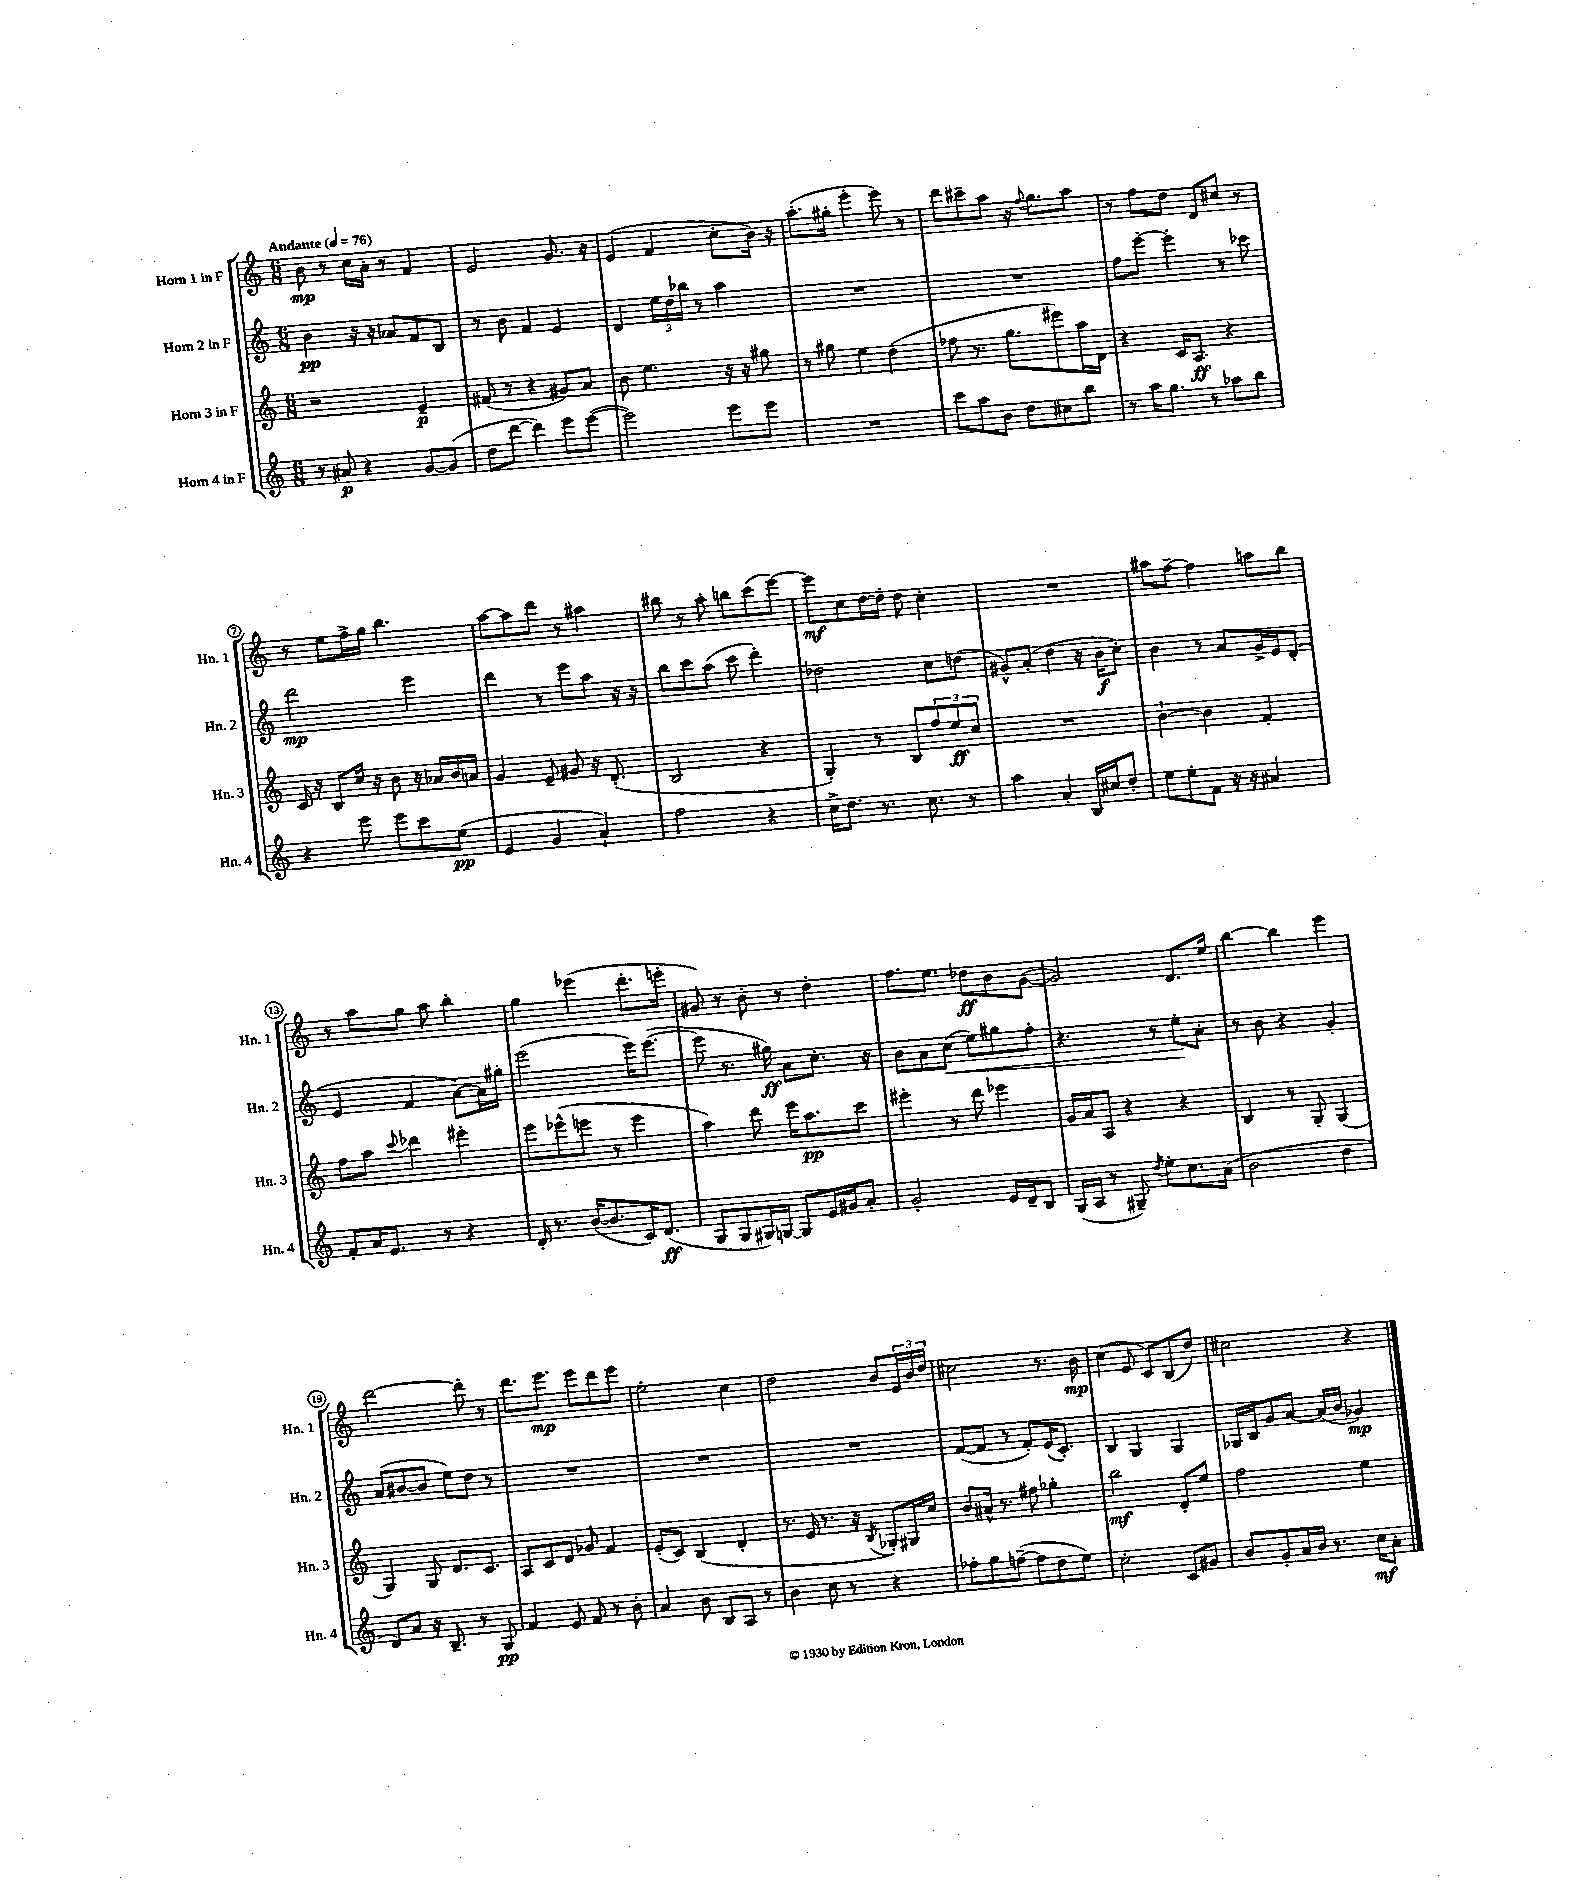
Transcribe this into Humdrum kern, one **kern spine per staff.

**kern	**dynam	**kern	**dynam	**kern	**dynam	**kern	**dynam
*part4	*part4	*part3	*part3	*part2	*part2	*part1	*part1
*staff4	*staff4	*staff3	*staff3	*staff2	*staff2	*staff1	*staff1
*I"Horn 4 in F	*	*I"Horn 3 in F	*	*I"Horn 2 in F	*	*I"Horn 1 in F	*
*I'Hn. 4	*	*I'Hn. 3	*	*I'Hn. 2	*	*I'Hn. 1	*
*clefG2	*	*clefG2	*	*clefG2	*	*clefG2	*
*k[]	*	*k[]	*	*k[]	*	*k[]	*
*M6/8	*	*M6/8	*	*M6/8	*	*M6/8	*
*MM76	*	*MM76	*	*MM76	*	*MM76	*
=1	=1	=1	=1	=1	=1	=1	=1
!	!	!	!	!	!	!LO:TX:a:B:t=Andante	!
8r	.	2r	.	4b\	pp	8b\	mp
8a#X/	p	.	.	.	.	8r	.
4r	.	.	.	16r	.	16cc\LL	.
.	.	.	.	16r	.	16a'\JJ	.
.	.	.	.	8a-X/L	.	8r	.
[8g/L	.	4e~/	p	8f/	.	4f/	.
(8g/J]	.	.	.	8B/J	.	.	.
=2	=2	=2	=2	=2	=2	=2	=2
8dd\L	.	(8f#X/	.	8r	.	2e/	.
[8ddd\J	.	8r	.	8b\	.	.	.
4ddd\])	.	4r	.	4f/	.	.	.
8eee\L	.	8g#X/L)	.	4e/	.	8.g/	.
([8eee\J	.	8a/J	.	.	.	.	.
.	.	.	.	.	.	16r	.
=3	=3	=3	=3	=3	=3	=3	=3
2eee\])	.	8b\	.	4d/	.	(4e/	.
.	.	4.ee\	.	.	.	.	.
.	.	.	.	24ee\LL	.	4f/	.
.	.	.	.	24dd\	.	.	.
.	.	.	.	24bb-X\JJ	.	.	.
.	.	.	.	8r	.	.	.
8eee\L	.	16r	.	4aa\	.	8cc'\L	.
.	.	16r	.	.	.	.	.
8eee\J	.	8gg#X\	.	.	.	16b\Jk)	.
.	.	.	.	.	.	16r	.
=4	=4	=4	=4	=4	=4	=4	=4
2.r	.	8r	.	2.r	.	(8.aa'\L	.
.	.	8gg#X\	.	.	.	.	.
.	.	.	.	.	.	16gg#X'\Jk	.
.	.	4ee\	.	.	.	4eee'\	.
.	.	(4dd\	.	.	.	8eee\)	.
.	.	.	.	.	.	8r	.
=5	=5	=5	=5	=5	=5	=5	=5
8ccc\L	.	8ff-X\	.	2.r	.	8ddd\L	.
8aa\	.	8.r	.	.	.	8ccc#X~\	.
8b\J	.	.	.	.	.	8aa\J	.
.	.	8.gg\L	.	.	.	.	.
8dd\L	.	.	.	.	.	16r	.
.	.	.	.	.	.	8qqff/	.
.	.	.	.	.	.	8.gg\L	.
8cc#X\	.	8eee#X\)	.	.	.	.	.
8bb\J	.	16aa\L	.	.	.	8aa\J	.
.	.	16d\JJ	.	.	.	.	.
=6	=6	=6	=6	=6	=6	=6	=6
8r	.	4r	.	8ff\L	.	8r	.
16aa\KL	.	.	.	[8eee'\J	.	8ff\L	.
8.gg\J	.	.	.	.	.	.	.
.	.	16c/KL	.	4eee'\]	.	8dd\J	.
.	.	8.A/J	ff	.	.	.	.
8r	.	.	.	.	.	8d/L	.
8aa-X\L	.	4r	.	8r	.	8cc#X/J	.
8bb\J	.	.	.	8ccc-X\	.	8r	.
!!LO:LB:g=z
=7	=7	=7	=7	=7	=7	=7	=7
4r	.	16c/	.	2ddd\	mp	8r	.
.	.	16r	.	.	.	.	.
.	.	8B/L	.	.	.	8ee\L	.
8eee\	.	16cc/Jk	.	.	.	16ff^\L	.
.	.	16r	.	.	.	16gg\JJ	.
8eee\L	.	8b\	.	.	.	4.bb\	.
8ccc\	.	16r	.	4eee\	.	.	.
.	.	16a-X/LL	.	.	.	.	.
(8ee\J	pp	16b/	.	.	.	.	.
.	.	16an/JJ	.	.	.	.	.
=8	=8	=8	=8	=8	=8	=8	=8
4e/	.	4g/	.	4ddd\	.	[8aa\L	.
.	.	.	.	.	.	8aa\]	.
4g/	.	8e~/	.	8r	.	8ddd\J	.
.	.	8g#X/	.	8eee\L	.	8r	.
4a`/)	.	16r	.	8aa\J	.	4aa#X\	.
.	.	(8.d'/	.	.	.	.	.
.	.	.	.	16r	.	.	.
.	.	.	.	16r	.	.	.
=9	=9	=9	=9	=9	=9	=9	=9
2ff\	.	2B/	.	8bb\L	.	8bb#X\	.
.	.	.	.	8ccc\	.	8r	.
.	.	.	.	(8aa\J	.	8aa'\	.
.	.	.	.	8ccc\	.	8bbn\L	.
4r	.	4r	.	4ddd'\)	.	(8ccc\	.
.	.	.	.	.	.	[8eee\J)	.
=10	=10	=10	=10	=10	=10	=10	=10
16cc^\KL	.	4G'/)	.	2dd-X\	.	8eee\L]	mf
8.dd\J	.	.	.	.	.	.	.
.	.	.	.	.	.	8cc\	.
8.r	.	8r	.	.	.	[16dd\L	.
.	.	.	.	.	.	16dd'\JJ]	.
.	.	8B/L	.	.	.	8dd\	.
8.cc\	.	.	.	.	.	.	.
.	.	12ff/	.	8cc\L	.	4cc'\	.
.	.	12ee/	ff	.	.	.	.
8r	.	.	.	(8ddn\J	.	.	.
.	.	12cc/J	.	.	.	.	.
=11	=11	=11	=11	=11	=11	=11	=11
4aa\	.	2.r	.	8g#X^^/L)	.	2.r	.
.	.	.	.	(8a'/J	.	.	.
4a'/	.	.	.	4dd\	.	.	.
16B/LL	.	.	.	16r	.	.	.
16cc#X/J	.	.	.	16b\KL	f	.	.
8dd'/J	.	.	.	8cc'\J)	.	.	.
=12	=12	=12	=12	=12	=12	=12	=12
8ee\L	.	[4b`\	.	4b\	.	8aa#X\L	.
8ee'\	.	.	.	.	.	[8ff~\J	.
8f\J	.	4b\]	.	8r	.	4ff\]	.
16r	.	.	.	8a/L	.	.	.
16r	.	.	.	.	.	.	.
4a#X/	.	4f'/	.	16g^/L	.	8aan\L	.
.	.	.	.	16e/J	.	.	.
.	.	.	.	(8d'/J	.	8bb\J	.
!!LO:LB:g=z
=13	=13	=13	=13	=13	=13	=13	=13
8f'/L	.	8ff\L	.	4e/	.	8r	.
16a/K	.	8aa\J	.	.	.	8aa\L	.
8.e/J	.	.	.	.	.	.	.
.	.	8qqccc/	.	.	.	.	.
.	.	4ddd-X\	.	4f/	.	8gg\J	.
8r	.	.	.	.	.	8aa\	.
4r	.	4eee#X'\	.	[8a\L)	.	4bb'\	.
.	.	.	.	16a\L]	.	.	.
.	.	.	.	16gg#X'\JJ	.	.	.
=14	=14	=14	=14	=14	=14	=14	=14
16d'/	.	8eee\L	.	(2eee\	.	4gg\	.
8.r	.	.	.	.	.	.	.
.	.	(8eee-X^^\	.	.	.	.	.
([16b/KL	.	8eeen\J	.	.	.	(4eee-X\	.
8.b/]	.	.	.	.	.	.	.
.	.	8r	.	.	.	.	.
16c/K)	.	4eee\	.	16eee\KL)	.	8.ddd'\L	.
(8.d/J	ff	.	.	([8.eee\J	.	.	.
.	.	.	.	.	.	16eeen'\Jk	.
=15	=15	=15	=15	=15	=15	=15	=15
8G/L	.	4aa\)	.	8eee\]	.	8g#X/)	.
8G/	.	.	.	8.r	.	8r	.
16G#X/L)	.	8ddd\	.	.	.	8b'\	.
[16Gn/JJ	.	.	.	16gg#X\)	ff	.	.
8G/L]	.	16eee\KL	.	8a\L	.	8r	.
.	.	8.aa\	pp	.	.	.	.
16e/L	.	.	.	8.cc'\J	.	4dd'\	.
16g#X/J	.	.	.	.	.	.	.
8a'/J	.	8ccc\J	.	.	.	.	.
.	.	.	.	16r	.	.	.
=16	=16	=16	=16	=16	=16	=16	=16
2g'/	.	4eee#X'\	.	8b\L	.	8.ff\L	.
.	.	.	.	8a\	.	.	.
.	.	.	.	.	.	8.ee\J	.
!	!	!	!	!	!LO:HP:b	!	!
.	.	8r	.	(8cc\J	<	.	.
.	.	8ddd\	.	8ee\L)	.	8dd-X\L	ff
16e/LL	.	4eee-X\	.	8gg#X\	.	8b\	.
16d~/J	.	.	.	.	.	.	.
8B/J	.	.	.	8ff'\J	.	([8g\J	.
=17	=17	=17	=17	=17	=17	=17	=17
(16G/LL	.	16g/LL	.	4.r	.	2g/])	.
16A/JJ	.	16a/J	.	.	.	.	.
8r	.	8A/J	.	.	.	.	.
8G#X~/)	.	4r	.	.	.	.	.
8qdd/	.	.	.	.	.	.	.
8ee'\L	.	.	.	8r	.	.	.
8.cc\	.	4r	.	8ee'\L	.	8.d/L	.
.	.	.	.	8a'\J	[	.	.
(16a\Jk	.	.	.	.	.	16ee/Jk	.
=18	=18	=18	=18	=18	=18	=18	=18
2b\	.	4B/	.	8r	.	[4bb\	.
.	.	.	.	8b\	.	.	.
.	.	8r	.	4r	.	4bb\]	.
.	.	8G'/	.	.	.	.	.
4dd\	.	(4G/	.	4g'/	.	4eee\	.
!!LO:LB:g=z
=19	=19	=19	=19	=19	=19	=19	=19
8d/L)	.	4G/)	.	(8a/L	.	[2ddd\	.
8a/J	.	.	.	[8b#X/	.	.	.
16r	.	8G/	.	8b#/J]	.	.	.
8.B~/	.	.	.	.	.	.	.
.	.	8.d/L	.	8ee\L)	.	.	.
8r	.	.	.	8dd\J	.	8ddd'\]	.
.	.	8.c/J	.	.	.	.	.
8G/	pp	.	.	8r	.	8r	.
=20	=20	=20	=20	=20	=20	=20	=20
4f/	.	8A/L	.	2.r	.	8.ddd\L	.
.	.	8c/	.	.	.	.	.
.	.	.	.	.	.	8.eee\J	mp
8e/	.	8d/J	.	.	.	.	.
8f/	.	8g-X/	.	.	.	8eee\L	.
8r	.	4f/	.	.	.	8ddd\	.
8b'\	.	.	.	.	.	8eee\J	.
=21	=21	=21	=21	=21	=21	=21	=21
4a/	.	(8e'/L	.	2.r	.	2ee'\	.
.	.	8c/J)	.	.	.	.	.
8b\	.	(4B/	.	.	.	.	.
8B/L	.	.	.	.	.	.	.
8A/J	.	4d'/	.	.	.	4cc\	.
8r	.	.	.	.	.	.	.
=22	=22	=22	=22	=22	=22	=22	=22
4b\	.	8.r	.	2.r	.	2dd\	.
.	.	16e/	.	.	.	.	.
8cc\	.	8.r	.	.	.	.	.
8r	.	.	.	.	.	.	.
.	.	16r	.	.	.	.	.
.	.	8qB/	.	.	.	.	.
4r	.	8G-X'/L)	.	.	.	8b/L	.
.	.	16G#X/L	.	.	.	24e/L	.
.	.	.	.	.	.	24b/	.
.	.	16cc/JJ	.	.	.	.	.
.	.	.	.	.	.	24dd/JJ	.
=23	=23	=23	=23	=23	=23	=23	=23
8ff-X'\L	.	8b/L	.	([8f/L	.	2cc#X\	.
8gg\	.	16a#X^^/Jk	.	8f/J]	.	.	.
.	.	8.r	.	.	.	.	.
([8ffn~\J	.	.	.	8r	.	.	.
8ff\L]	.	8ff#X\	.	8f'/L)	.	.	.
8dd\	.	4gg-X'\	.	(16e/K	.	8.r	.
.	.	.	.	8.c'/J)	.	.	.
8ee\J)	.	.	.	.	.	.	.
.	.	.	.	.	.	16b\	mp
=24	=24	=24	=24	=24	=24	=24	=24
2cc'\	.	2bb\	mf	4B/	.	(4cc\	.
.	.	.	.	4G/	.	8e/	.
.	.	.	.	.	.	8c/L)	.
8c/L	.	8d'/L	.	4G/	.	(8B/	.
8g#X/J	.	8ee/J	.	.	.	8dd/J)	.
=25	=25	=25	=25	=25	=25	=25	=25
8b/L	.	2ff\	.	16G-X/LL	.	2cc#X\	.
.	.	.	.	16B/J	.	.	.
8g'/	.	.	.	8g/	.	.	.
16a/L	.	.	.	[8a/J	.	.	.
16b/JJ	.	.	.	.	.	.	.
8.r	.	.	.	(16a/LL]	.	.	.
.	.	.	.	16b/JJ	.	.	.
.	.	4ee\	.	4g-X/)	mp	4r	.
16cc\KL	mf	.	.	.	.	.	.
8a'\J	.	.	.	.	.	.	.
==	==	==	==	==	==	==	==
*-	*-	*-	*-	*-	*-	*-	*-
